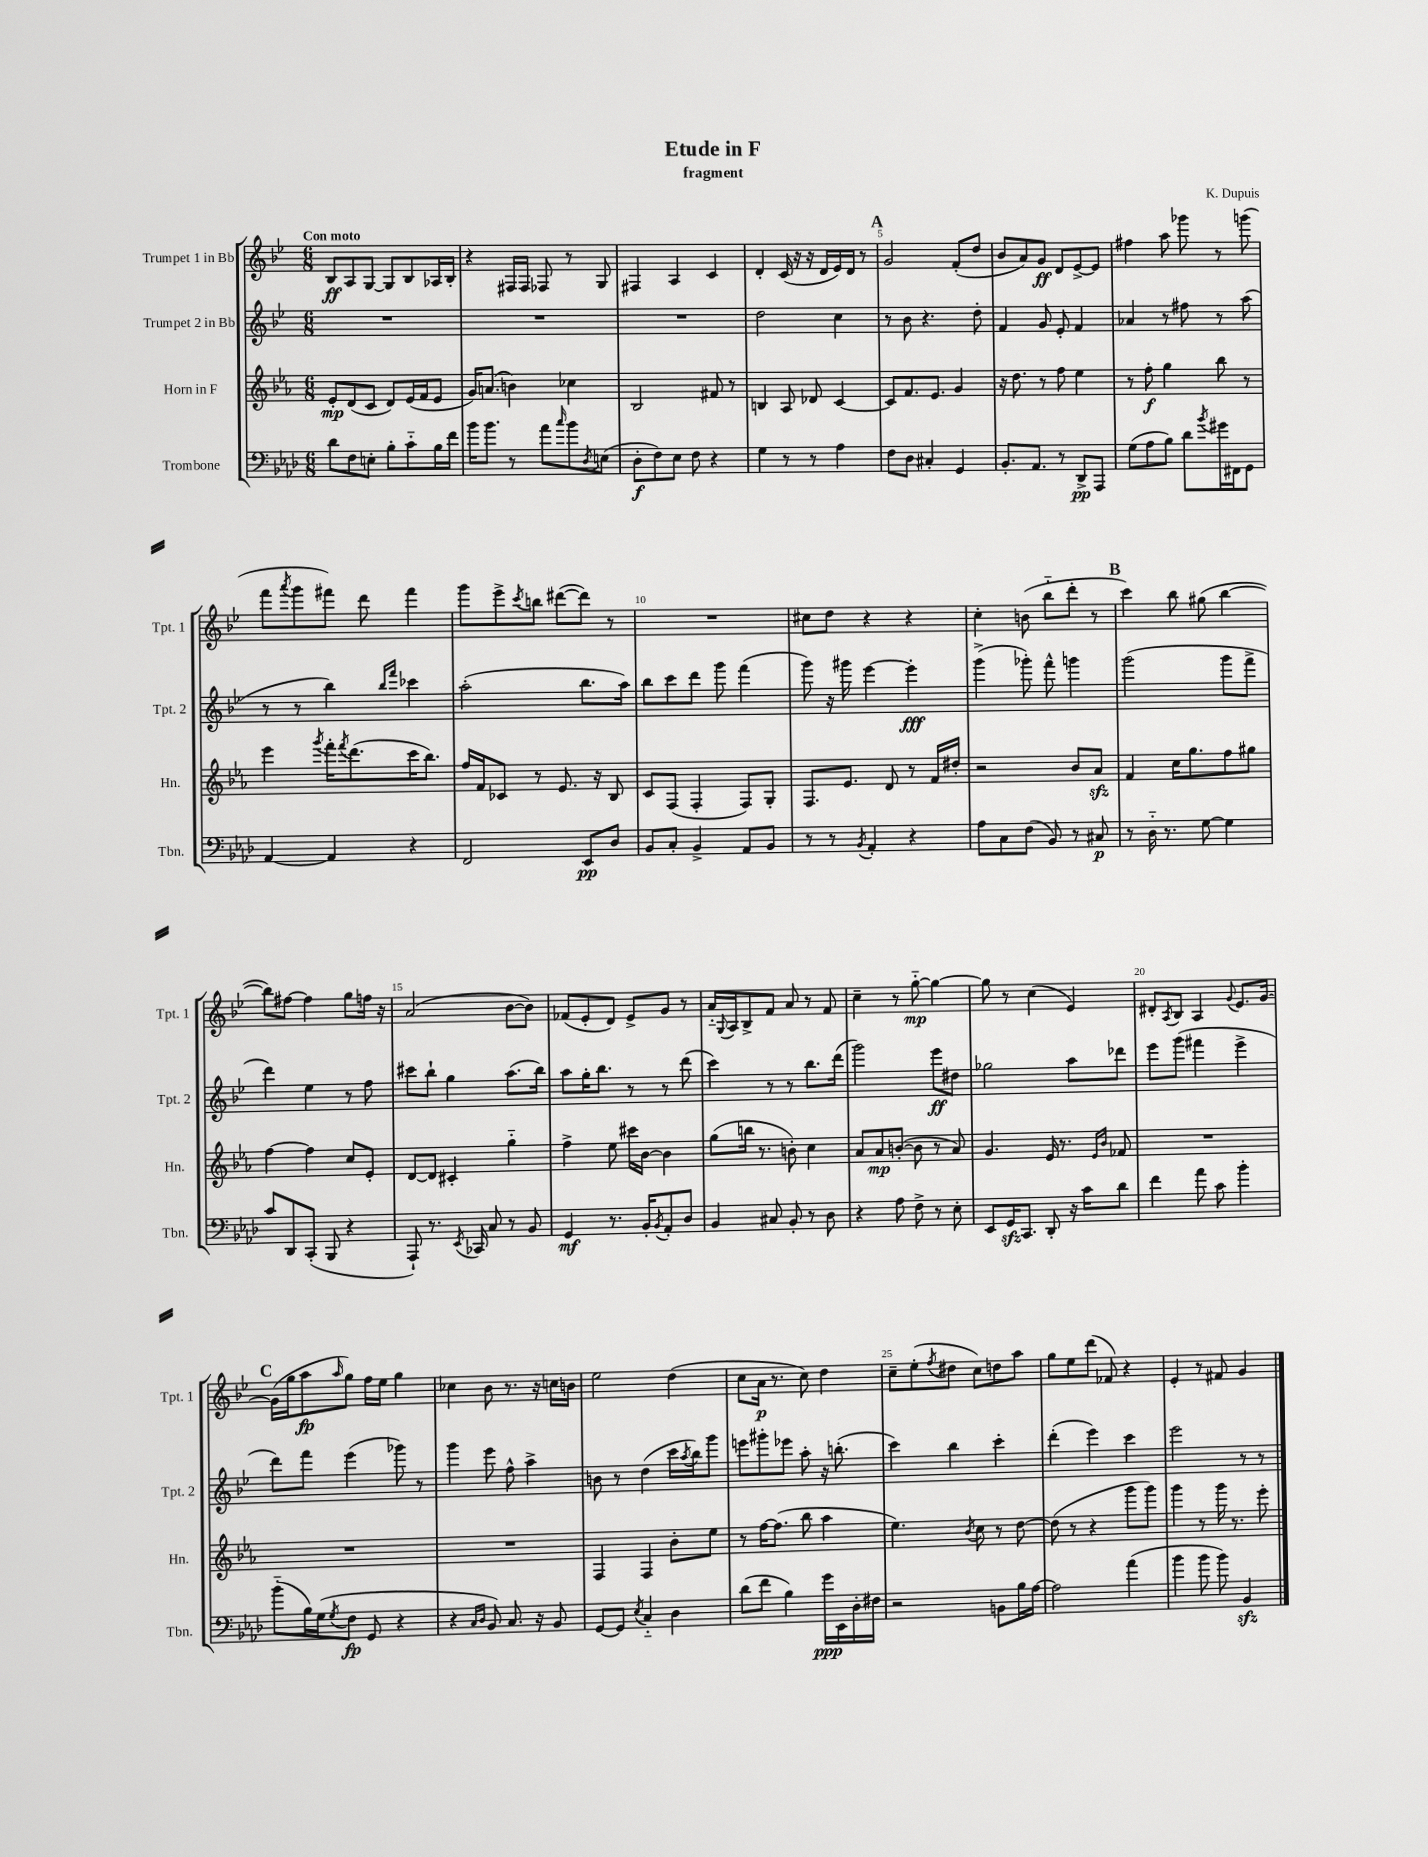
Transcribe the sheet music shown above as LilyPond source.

\header { title = "Etude in F" composer = "K. Dupuis" subtitle = "fragment" }
<<
\new StaffGroup <<
\new Staff = "s0" \with { instrumentName = "Trumpet 1 in Bb" shortInstrumentName = "Tpt. 1" } {
    \clef treble \key bes \major \numericTimeSignature \time 6/8 \tempo "Con moto"
    bes8\ff a8 g8~ g8 bes8 aes16 bes16-. |
    r4 fis16 fis16 fes8 r8 g8 |
    fis4 a4 c'4 |
    d'4-. c'16( r16 r16 d'16 ees'16) d'16 r8 |
    \mark \markup { \bold "A" } g'2 f'8-.( d''8 |
    bes'8 a'8) g'8\ff d'8 ees'8~-> ees'8 |
    fis''4 a''8 ges'''8 r8 g'''8( |
    f'''8 \acciaccatura { a'''8 } g'''8 fis'''8) d'''8 fis'''4 |
    g'''8 ees'''8-> \acciaccatura { c'''8 } b''8 dis'''8~( dis'''8) r8 |
    R2. |
    cis''8 d''8 r4 r4 |
    c''4-. b'8( bes''8-_ d'''8-. r8 |
    \mark \markup { \bold "B" } c'''4) bes''8 gis''8( bes''4~ |
    bes''8) fis''8~ fis''4 g''8 f''16 r16 |
    a'2( bes'8~ bes'8) |
    fes'8( ees'8-. d'8) ees'8-> g'8 r8 |
    a'16-_ \appoggiatura { g8 } a16 bes8-> f'8 a'8 r8 f'8 |
    c''4-- r8 g''8~-_\mp g''4~ |
    g''8 r8 c''4( ees'4) |
    dis'8-. \acciaccatura { a8 } bes8 a4 \appoggiatura { g'8 } ees'8. g'16~ |
    \mark \markup { \bold "C" } g'16( g''16 a''8\fp \grace { a''16 } g''8) f''16 ees''16 g''4 |
    ces''4 bes'8 r8. r16 c''16 b'16 |
    ees''2 d''4( |
    c''8 a'16\p r8. c''8) d''4 |
    c''8-- ees''8-.( \acciaccatura { f''8 } dis''8 c''8) d''8 a''8 |
    g''8 ees''8 d'''8( fes'8) r4 |
    ees'4-. r8 fis'8 g'4 \bar "|." |
}
\new Staff = "s1" \with { instrumentName = "Trumpet 2 in Bb" shortInstrumentName = "Tpt. 2" } {
    \clef treble \key bes \major \numericTimeSignature \time 6/8
    R2. |
    R2. |
    R2. |
    d''2 c''4 |
    \mark \markup { \bold "A" } r8 bes'8 r4. d''8-. |
    f'4 g'8 ees'8-. f'4 |
    aes'4 r8 fis''8 r8 a''8( |
    r8 r8 bes''4) \grace { bes''16 f'''16 } ces'''4 |
    a''2-.( bes''8. a''16) |
    bes''8 c'''8 d'''8 g'''8 f'''4( |
    g'''8) r16 gis'''16 ees'''4~ ees'''4-.\fff |
    g'''4->( ges'''8-.) f'''8-^ g'''4 |
    \mark \markup { \bold "B" } g'''2( g'''8 f'''8-> |
    d'''4) ees''4 r8 f''8 |
    cis'''8 bes''8-! g''4 a''8.( bes''16) |
    a''8 g''16-. bes''8. r8 r8 d'''8( |
    c'''4) r8 r8 bes''8. d'''16( |
    g'''2) ees'''8\ff dis''8 |
    ges''2 a''8 des'''8 |
    ees'''8 g'''8( fis'''4 ees'''4-> |
    \mark \markup { \bold "C" } d'''8) f'''8 ees'''4( ges'''8) r8 |
    g'''4 ees'''8 f''8-^ a''4-> |
    b'8 r8 d''4( c'''16 \acciaccatura { a''8 } bes''16) g'''8 |
    e'''8 gis'''8-. ees'''8 a''8-. r16 b''8.-.( |
    c'''4) bes''4 c'''4-. |
    d'''4-.( ees'''4) c'''4 |
    ees'''2 r8 r8 \bar "|." |
}
\new Staff = "s2" \with { instrumentName = "Horn in F" shortInstrumentName = "Hn." } {
    \clef treble \key ees \major \numericTimeSignature \time 6/8
    ees'8-.\mp d'8( c'8 d'8) ees'16( f'16 ees'8 |
    g'16) a'8.( b'4) ces''4 |
    bes2 fis'8 r8 |
    b4 aes8 des'8 c'4~ |
    \mark \markup { \bold "A" } c'8 f'8. ees'8. g'4 |
    r16 d''8. r8 f''8 ees''4 |
    r8 f''8-.\f g''4 bes''8 r8 |
    ees'''4 \acciaccatura { g'''8 } f'''16-. \acciaccatura { f'''8 } d'''8.( c'''16 bes''8.) |
    f''16 f'16 ces'8 r8 ees'8. r16 bes8 |
    c'8 f8( f4-. f8) g8-. |
    f8. ees'8. d'8 r8 f'16 dis''16-. |
    r2 bes'8 aes'8\sfz |
    \mark \markup { \bold "B" } f'4 c''16 g''8. f''8 gis''8 |
    f''4~ f''4 c''8 ees'8-. |
    d'8~ d'8 cis'4-. g''4-_ |
    f''4-> ees''8 cis'''16 bes'16~ bes'4 |
    g''8( b''16 r8. b'8-.) c''4 |
    aes'8 aes'8\mp b'8~-.( b'8 r8 aes'8) |
    g'4. ees'16 r8. \grace { ees'16 bes'16 } fes'8 |
    R2. |
    \mark \markup { \bold "C" } R2. |
    R2. |
    f4 f4 bes'8-. ees''8 |
    r8 f''16~ f''8.( bes''8 aes''4 |
    ees''4.) \acciaccatura { bes'8 } c''8 r8 d''8~ |
    d''8( r8 r4 g'''8 g'''8) |
    g'''4 r8 g'''16 r8. ees'''8-. \bar "|." |
}
\new Staff = "s3" \with { instrumentName = "Trombone" shortInstrumentName = "Tbn." } {
    \clef bass \key aes \major \numericTimeSignature \time 6/8
    des'8 f8 e8-. bes8-. c'8-_ bes16 f'16 |
    bes'16 bes'8. r8 aes'8 \grace { c''16 } bes'8 \acciaccatura { des8 } e8( |
    des8-.\f f8) ees8 f8 r4 |
    g4 r8 r8 aes4 |
    \mark \markup { \bold "A" } f8 des8 cis4-. g,4 |
    bes,8.-. aes,8. r8 des,8->\pp aes,,8 |
    g8( aes8 bes8) des'8 \acciaccatura { bes'8 } gis'16 fis,16 g,8 |
    aes,4~ aes,4 r4 |
    f,2 ees,8\pp des8 |
    bes,8 c8-. bes,4-> aes,8 bes,8 |
    r8 r8 \acciaccatura { bes,8 } aes,4-. r4 |
    aes8 c8 f8( bes,8) r8 cis8\p |
    \mark \markup { \bold "B" } r8 des16-_ r8. g8~ g4 |
    c'8 des,8 c,8-.( bes,,8 r4 |
    aes,,8-!) r8. \acciaccatura { ees,8 } ces,16 c8 r8 bes,8 |
    g,4\mf r8. bes,16-. \acciaccatura { bes,8 } aes,8-. des8 |
    bes,4 cis8 bes,8-. r8 des8 |
    r4 aes8 f8-> r8 ees8-. |
    ees,8 g,16\sfz c,8. des,8-. r16 c'16 des'8 |
    f'4 aes'8 c'8 bes'4-. |
    \mark \markup { \bold "C" } bes'8-_( bes16) g16( \acciaccatura { g8 } f8\fp g,8 r4 |
    r4 \grace { c16 des16 } bes,8) c8. r16 bes,8 |
    g,8~ g,8 \acciaccatura { ees8 } c4-_ des4 |
    des'8( f'8 bes4) g'16\ppp ees,16 des16-. fis16 |
    r2 b,8 bes16 aes16~ |
    aes2 aes'4( |
    bes'4 bes'8 bes'8) bes,4\sfz \bar "|." |
}
>>
>>
\layout { \context { \Score \override BarNumber.break-visibility = ##(#f #t #t) barNumberVisibility = #(every-nth-bar-number-visible 5) } }
